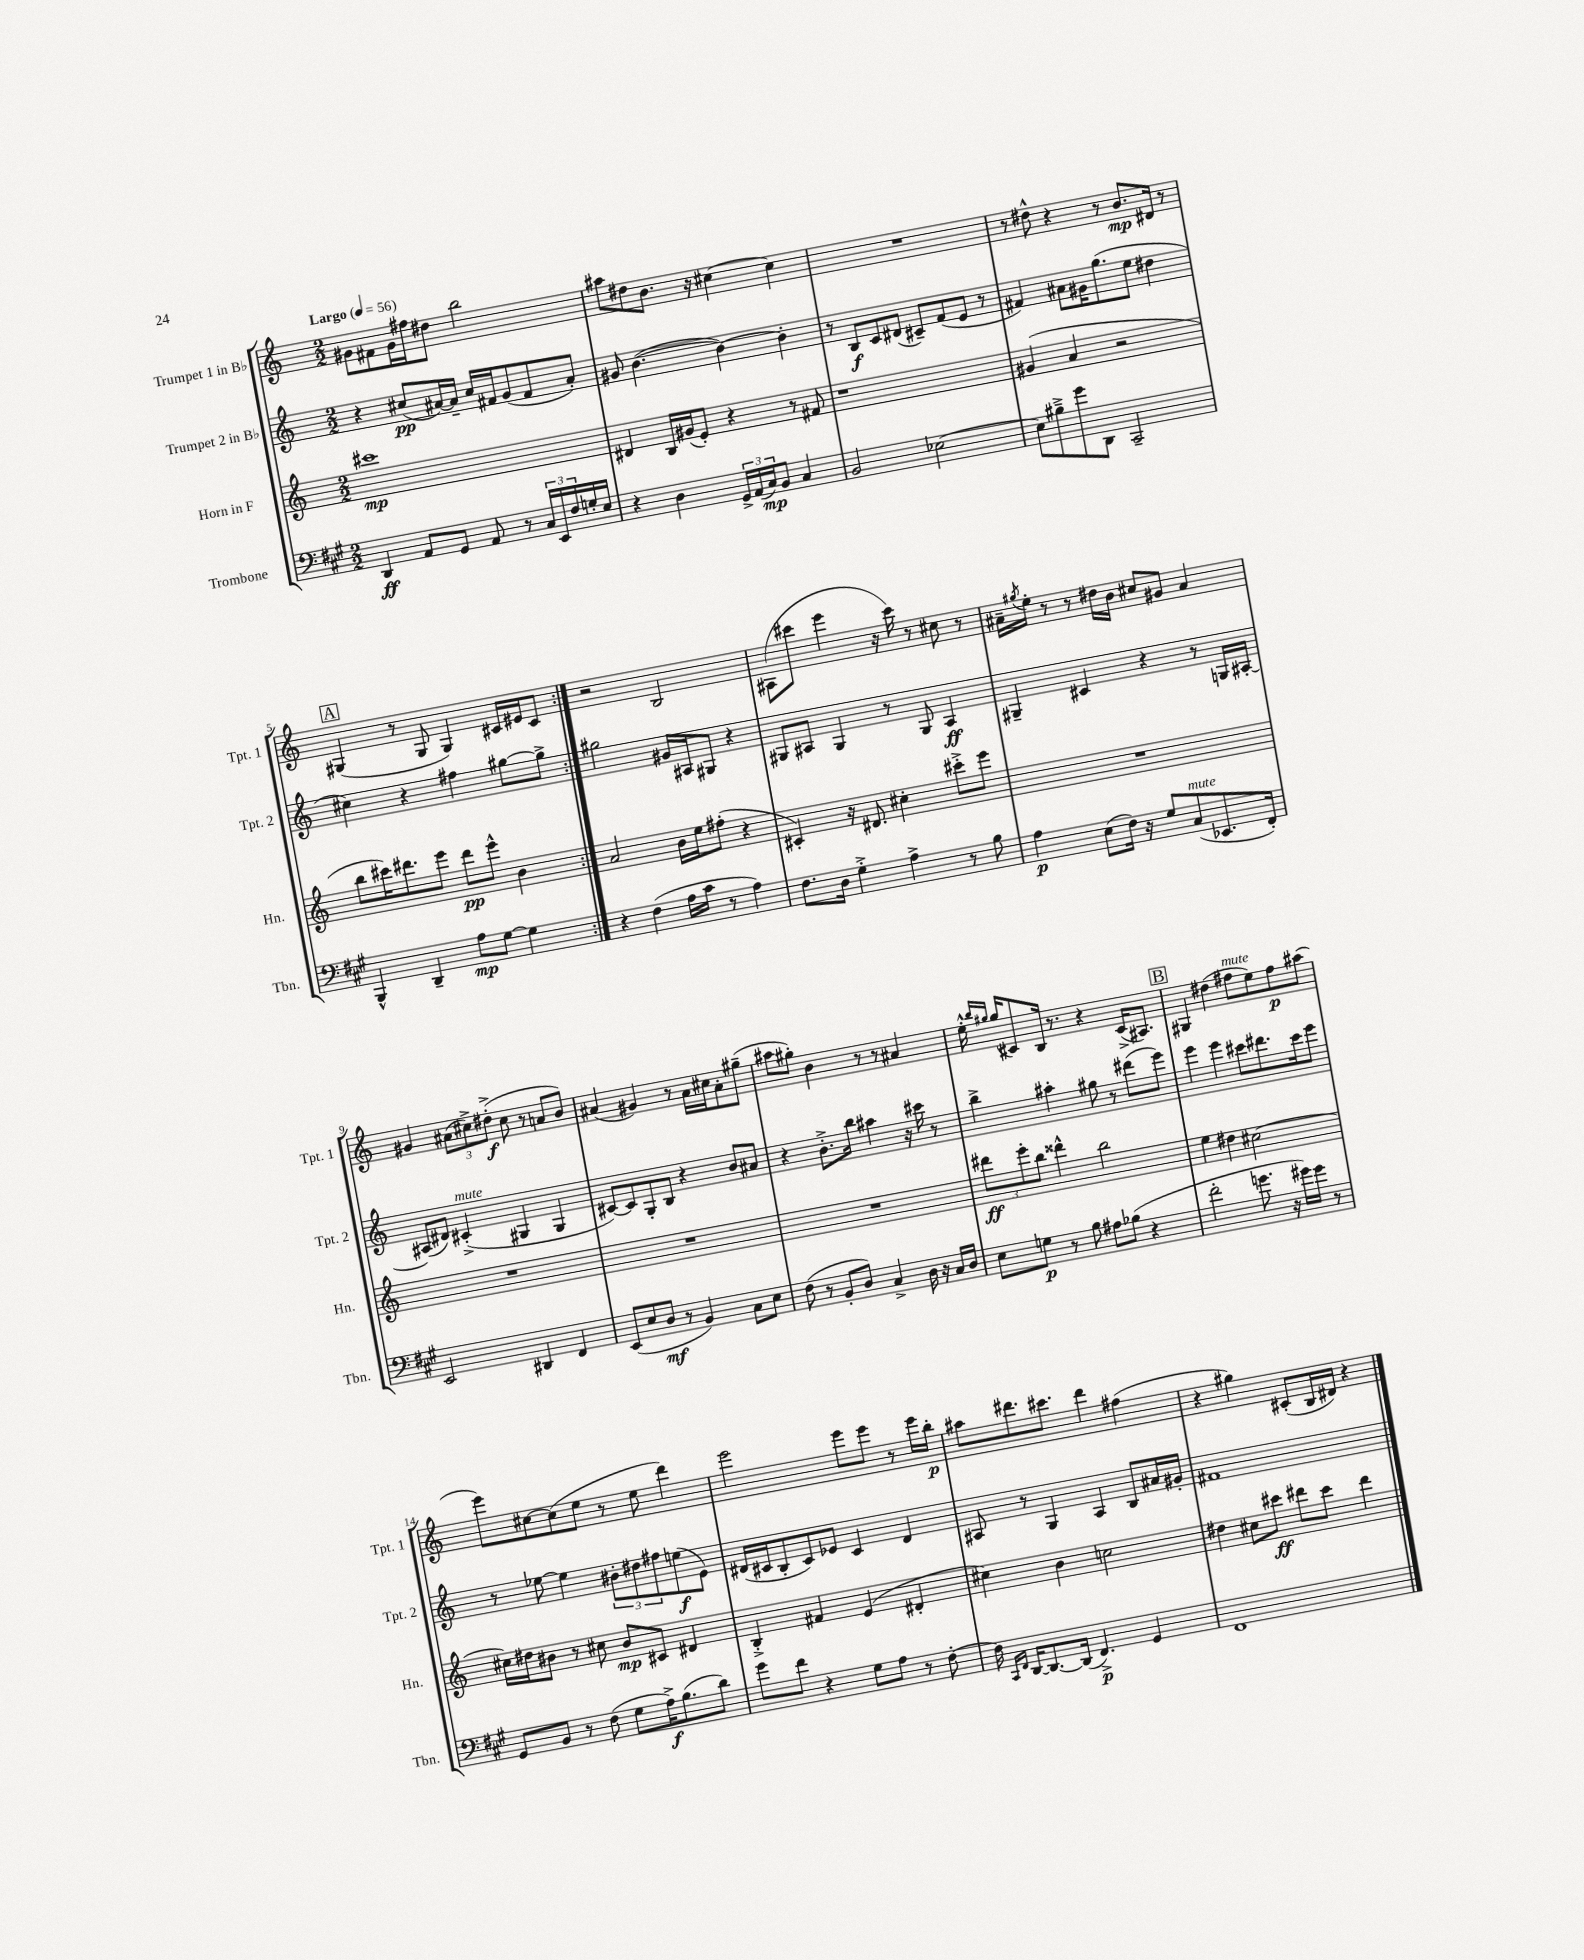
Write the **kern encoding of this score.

**kern	**dynam	**kern	**dynam	**kern	**dynam	**kern	**dynam
*part4	*part4	*part3	*part3	*part2	*part2	*part1	*part1
*staff4	*staff4	*staff3	*staff3	*staff2	*staff2	*staff1	*staff1
*I"Trombone	*	*I"Horn in F	*	*I"Trumpet 2 in B♭	*	*I"Trumpet 1 in B♭	*
*I'Tbn.	*	*I'Hn.	*	*I'Tpt. 2	*	*I'Tpt. 1	*
*clefF4	*	*clefG2	*	*clefG2	*	*clefG2	*
*k[f#c#g#]	*	*k[]	*	*k[]	*	*k[]	*
*M2/2	*	*M2/2	*	*M2/2	*	*M2/2	*
*MM56	*	*MM56	*	*MM56	*	*MM56	*
=1	=1	=1	=1	=1	=1	=1	=1
!	!	!	!	!	!	!LO:TX:a:B:t=Largo	!
4DD/	ff	1ccc#X	mp	4r	.	8g#X\L	.
.	.	.	.	.	.	8f#X\	.
8AA/L	.	.	.	(8cc#X/L	pp	16g#\L	.
.	.	.	.	.	.	16ff#X\J	.
8GG#/J	.	.	.	[16a#X/L)	.	8dd#X\J	.
.	.	.	.	16a#~/JJ]	.	.	.
8AA/	.	.	.	16cc#/LL	.	2bb\	.
.	.	.	.	16f#X/J	.	.	.
8r	.	.	.	(8g/	.	.	.
24C#/LL	.	.	.	8f#/	.	.	.
24EE/	.	.	.	.	.	.	.
24F#/	.	.	.	.	.	.	.
16Gn'/	.	.	.	8a#'/J)	.	.	.
16E/JJ	.	.	.	.	.	.	.
=2	=2	=2	=2	=2	=2	=2	=2
4r	.	4d#X/	.	8g#X/	.	8aa#X\L	.
.	.	.	.	([4.b\	.	8dd#X\	.
4D\	.	16B/LL	.	.	.	8.b\J	.
.	.	(16g#X/J	.	.	.	.	.
.	.	8e'/J)	.	.	.	.	.
.	.	.	.	.	.	16r	.
24GG#^/LL	.	4r	.	4b\_)	.	[4cc#X\	.
(24AA/	.	.	.	.	.	.	.
24C#/J)	mp	.	.	.	.	.	.
8BB/J	.	.	.	.	.	.	.
4C#/	.	8r	.	4b'\]	.	4cc#\]	.
.	.	8f#X/	.	.	.	.	.
=3	=3	=3	=3	=3	=3	=3	=3
2BB/	.	1r	.	8r	.	1r	.
.	.	.	.	8B/L	f	.	.
.	.	.	.	8c/	.	.	.
.	.	.	.	(8d#X/J	.	.	.
[2E-X\	.	.	.	8c#X~/L)	.	.	.
.	.	.	.	(8f/	.	.	.
.	.	.	.	8e/J	.	.	.
.	.	.	.	8r	.	.	.
=4	=4	=4	=4	=4	=4	=4	=4
8E-\L]	.	(4g#X/	.	4f#X/)	.	8r	.
8B#X~^\	.	.	.	.	.	8dd#X^^\	.
8g#\	.	4a/	.	8a#X\L	.	4r	.
8DD\J	.	.	.	16g#X\K	.	.	.
.	.	.	.	(8.gg\	.	.	.
2CC#~/	.	2r	.	.	.	8r	.
.	.	.	.	8ee\J	.	8.b/L	mp
.	.	.	.	4dd#X\	.	.	.
.	.	.	.	.	.	16d#X/Jk	.
.	.	.	.	.	.	8r	.
!!LO:LB:g=z
!!LO:REH:place=s1:t=A
=5	=5	=5	=5	=5	=5	=5	=5
4BBB^^/	.	8bb\L	.	4cc#X\)	.	(4G#X/	.
.	.	16ccc#X\K)	.	.	.	.	.
.	.	8.ddd#X\	.	.	.	.	.
4DD~/	.	.	.	4r	.	8r	.
.	.	8eee\J	.	.	.	8G#/	.
8A\L	mp	8ddd#\L	pp	4ff#X\	.	4G#/)	.
[8G#\J	.	8eee^^\J	.	.	.	.	.
4G#\]	.	4b\	.	[8gg#X\L	.	16c#X/LL	.
.	.	.	.	.	.	16e#X/J	.
.	.	.	.	8gg#^\J]	.	8c#/J	.
=6:|!	=6:|!	=6:|!	=6:|!	=6:|!	=6:|!	=6:|!	=6:|!
4r	.	2a/	.	2gg#X\	.	2r	.
(4F#\	.	.	.	.	.	.	.
16A\LL	.	16b\LL	.	16g#X/LL	.	2B/	.
16c#\JJ	.	16ee\J	.	16A#X/J	.	.	.
8r	.	(8ff#X'\J	.	8G#X/J	.	.	.
4A\)	.	4r	.	4r	.	.	.
=7	=7	=7	=7	=7	=7	=7	=7
8.F#\L	.	4c#X'/)	.	8G#X/L	.	(8A#X\L	.
.	.	.	.	8A#X/J	.	8ccc#X\J	.
16D\Jk	.	.	.	.	.	.	.
4G#'^\	.	16r	.	4G#/	.	4eee\	.
.	.	8.d#X/	.	.	.	.	.
4A^\	.	4cc#X'\	.	8r	.	16r	.
.	.	.	.	.	.	16ccc#\)	.
.	.	.	.	8G#/	.	8r	.
8r	.	8ccc#X'^\L	.	4A#/	ff	8cc#X\	.
8B\	.	8eee\J	.	.	.	8r	.
=8	=8	=8	=8	=8	=8	=8	=8
4A\	p	1r	.	4G#X~/	.	16a#X~\LL	.
.	.	.	.	.	.	8qgg#X/	.
.	.	.	.	.	.	16ee'\JJ	.
.	.	.	.	.	.	8r	.
(8E\L	.	.	.	4c#X/	.	8r	.
16F#\Jk)	.	.	.	.	.	16dd#X\LL	.
16r	.	.	.	.	.	16b\JJ	.
8G#/L	.	.	.	4r	.	8cc#X/L	.
!LO:TX:a:i:t=mute	!	!	!	!	!	!	!
(8C#/	.	.	.	.	.	8g#X/J	.
8.EE-X/	.	.	.	8r	.	4a#/	.
.	.	.	.	16Gn/LL	.	.	.
16FF#'/Jk)	.	.	.	[16A#X'/JJ	.	.	.
!!LO:LB:g=z
=9	=9	=9	=9	=9	=9	=9	=9
2EE/	.	1r	.	(8A#X/L]	.	4g#X/	.
.	.	.	.	8d#X/J)	.	.	.
!	!	!	!	!LO:TX:a:i:t=mute	!	!	!
.	.	.	.	(4c#X'^/	.	(12a#X\L	.
.	.	.	.	.	.	12cc#X^\)	.
.	.	.	.	.	.	(12dd#X'^\J	f
4DD#X/	.	.	.	4G#X/	.	8cc#\	.
.	.	.	.	.	.	8r	.
4FF#/	.	.	.	4G#/	.	8an/L	.
.	.	.	.	.	.	8b/J)	.
=10	=10	=10	=10	=10	=10	=10	=10
(8EE/L	.	1r	.	[8c#X/L)	.	(4a#X/	.
8E/	.	.	.	8c#/]	.	.	.
8D/J	mf	.	.	8G'/	.	4g#X/)	.
8r	.	.	.	8B/J	.	.	.
4BB/)	.	.	.	4r	.	8r	.
.	.	.	.	.	.	16a#\LL	.
.	.	.	.	.	.	16cc#X\J	.
8C#\L	.	.	.	8b/L	.	8a#'\	.
8E\J	.	.	.	8a#X/J	.	(8gg#X~\J	.
=11	=11	=11	=11	=11	=11	=11	=11
(8F#\	.	1r	.	4r	.	8aa#X\L	.
8r	.	.	.	.	.	8gg#X'\J)	.
8BB'/L	.	.	.	8.b'^\L	.	4b\	.
8D/J)	.	.	.	.	.	.	.
.	.	.	.	16bb\Jk	.	.	.
4C#^/	.	.	.	4aa#X\	.	8r	.
.	.	.	.	.	.	8r	.
16D\	.	.	.	16r	.	4a#X/	.
16r	.	.	.	16ccc#X\	.	.	.
16C#/LL	.	.	.	8r	.	.	.
16D/JJ	.	.	.	.	.	.	.
=12	=12	=12	=12	=12	=12	=12	=12
8E\L	.	12ddd#X\L	ff	4bb^\	.	16ee'^^\	.
.	.	.	.	.	.	16qqbb/LL	.
.	.	.	.	.	.	16qqgg#X/JJ	.
.	.	.	.	.	.	(16gg#/KL	.
.	.	12eee'\	.	.	.	.	.
8Gn\J	p	.	.	.	.	8c#X/)	.
.	.	12bb\J	.	.	.	.	.
8r	.	4ddd##X^^\	.	4aa#X'\	.	16B/Jk	.
.	.	.	.	.	.	8.r	.
8B\	.	.	.	.	.	.	.
8A#X\L	.	2bb\	.	8gg#X\	.	4r	.
(8B-X\J	.	.	.	8r	.	.	.
4r	.	.	.	(8ddd#X\L	.	(16c#^/KL	.
.	.	.	.	.	.	8.A#X/J)	.
.	.	.	.	8eee\J)	.	.	.
!!LO:REH:place=s1:t=B
=13	=13	=13	=13	=13	=13	=13	=13
2f#'\	.	4ee\	.	4eee\	.	4G#X/	.
.	.	4dd#X\	.	4eee\	.	(4dd#X\	.
!	!	!	!	!	!	!LO:TX:a:i:t=mute	!
8.gn\	.	[2cc#X\	.	8ccc#X\L	.	8ff#X\L	.
.	.	.	.	8.ddd#X\	.	8ee\)	.
16r	.	.	.	.	.	.	.
16g#X\LL)	.	.	.	.	.	8ff#\	p
16g#\JJ	.	.	.	16ccc#\k	.	.	.
8r	.	.	.	8eee\J	.	(8aa#X\J	.
!!LO:LB:g=z
=14	=14	=14	=14	=14	=14	=14	=14
8GG#/L	.	16cc#X\LL]	.	8r	.	8eee\L)	.
.	.	16dd#X\J	.	.	.	.	.
8BB/J	.	8b#X\J	.	[8ee-X\	.	[8cc#X\	.
8r	.	8r	.	4ee-\]	.	(8cc#\]	.
(8F#\	.	8cc#X\	.	.	.	8ee\J	.
8G#\L	.	8b#/L	mp	12b#X'\L	.	8r	.
.	.	.	.	12dd#X\	.	.	.
16A^\K)	f	8c#X/J	.	.	.	8ee\	.
.	.	.	.	12ff#X\	.	.	.
(8.B\	.	.	.	.	.	.	.
.	.	4d#X/	.	(8een\	f	4ddd\)	.
8d\J)	.	.	.	8e\J)	.	.	.
=15	=15	=15	=15	=15	=15	=15	=15
8g#\L	.	4B'^/	.	(16d#X/LL	.	2eee\	.
.	.	.	.	16c#X/J	.	.	.
8f#\J	.	.	.	8B'/	.	.	.
4r	.	4f#X/	.	8c#/)	.	.	.
.	.	.	.	8e-X/J	.	.	.
8G#\L	.	(4e/	.	4c#/	.	8eee\L	.
8A\J	.	.	.	.	.	8eee\J	.
8r	.	4d#X'/	.	4d#/	.	8r	.
[8F#'\	.	.	.	.	.	16eee\LL	.
.	.	.	.	.	.	16bb'\JJ	p
=16	=16	=16	=16	=16	=16	=16	=16
16F#\]	.	4cc#X\)	.	8A#X/	.	8aa#X\L	.
16qqCC#/LL	.	.	.	.	.	.	.
16qqFF#/JJ	.	.	.	.	.	.	.
[16DD/KL	.	.	.	.	.	.	.
8.DD/_	.	.	.	8r	.	8.ddd#X\	.
.	.	4b\	.	4G/	.	.	.
(16DD/Jk]	.	.	.	.	.	8.ccc#X\J	.
4.FF#^/)	p	.	.	.	.	.	.
.	.	2ccn\	.	4A#/	.	4ddd#\	.
4GG#/	.	.	.	8B/L	.	(4ff#X\	.
.	.	.	.	16a#X/L	.	.	.
.	.	.	.	16g#X'/JJ	.	.	.
=17	=17	=17	=17	=17	=17	=17	=17
1FF#	.	4dd#X\	.	1f#X	.	4r	.
.	.	8cc#X\L	.	.	.	4gg#X\)	.
.	.	8ccc#X\J	ff	.	.	.	.
.	.	8ddd#X\L	.	.	.	(8c#X'/L	.
.	.	8ccc#\J	.	.	.	16B/L	.
.	.	.	.	.	.	16d#X/JJ)	.
.	.	4ddd#\	.	.	.	4r	.
==	==	==	==	==	==	==	==
*-	*-	*-	*-	*-	*-	*-	*-
